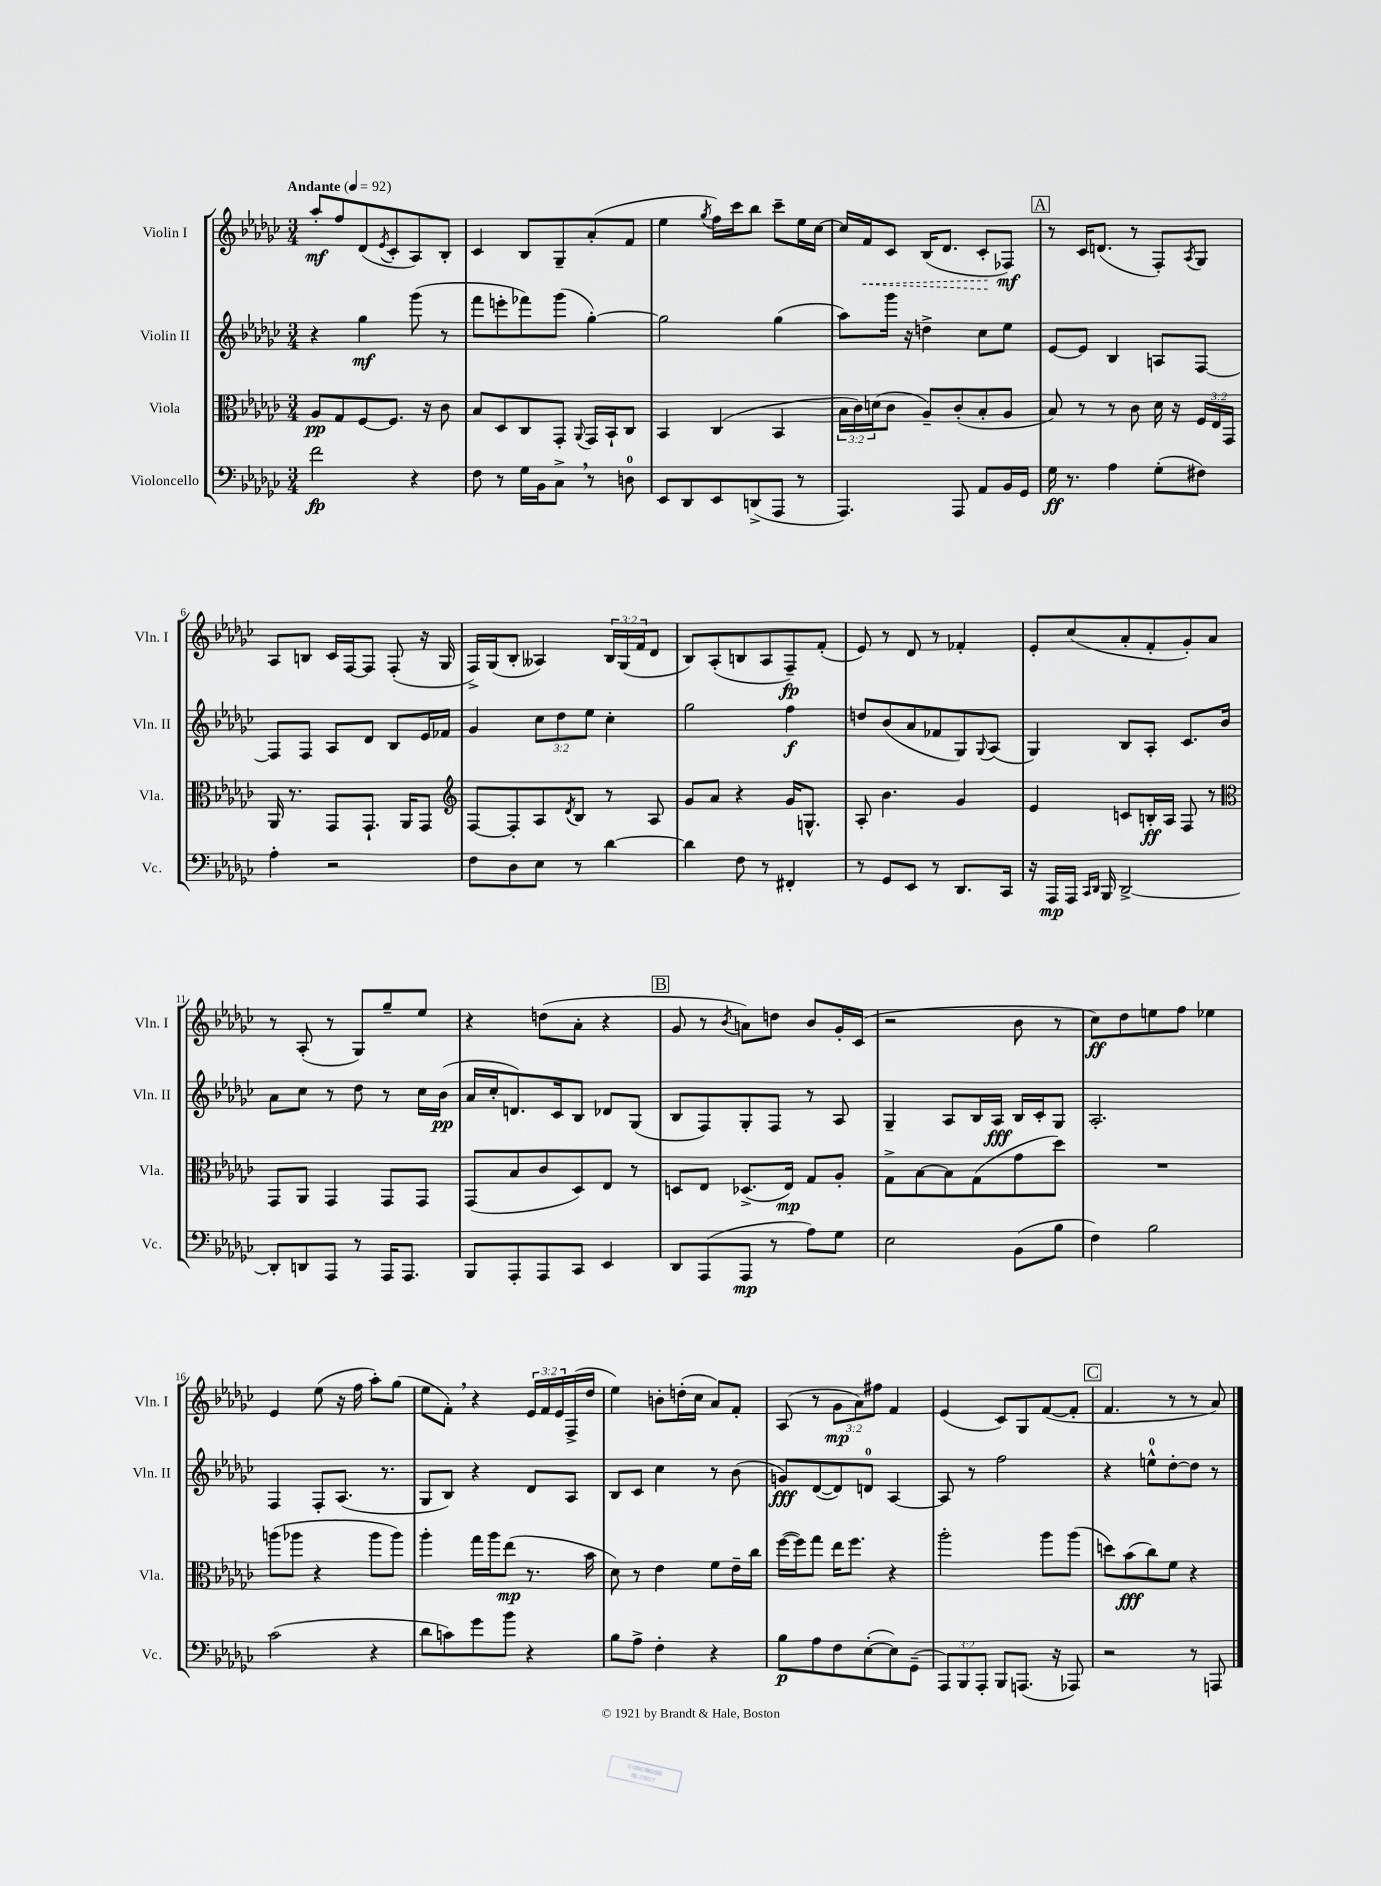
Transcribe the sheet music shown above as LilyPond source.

<<
\new StaffGroup <<
\new Staff = "s0" \with { instrumentName = "Violin I" shortInstrumentName = "Vln. I" } {
    \clef treble \key ges \major \numericTimeSignature \time 3/4 \override Staff.TupletNumber.text = #tuplet-number::calc-fraction-text \tempo "Andante" 4 = 92
    aes''8-.\mf f''8 des'8( \acciaccatura { ees'8 } ces'8-. aes8) bes8-. |
    ces'4 bes8 ges8-- aes'8-.( f'8 |
    ees''4 \acciaccatura { ges''8 } f''16) ces'''16 bes''8 ces'''8-- ees''16 ces''16~ |
    ces''16 \once \override Hairpin.style = #'dashed-line f'16\< ces'8 bes16( des'8. ces'8-.\! fes8\mf) |
    \mark \markup { \box "A" } r8 ces'16 d'8.( r8 f8-.) \acciaccatura { aes8 } ges8 |
    aes8 b8 ces'16 f16~ f8 f8-.( r16 ges16 |
    f16->) ges16( bes8-. aeses4) \tuplet 3/2 { bes16 ges16( f'16 } des'8 |
    bes8) aes8-.( b8 aes8 f8--\fp) f'8-.( |
    ees'8) r8 des'8 r8 fes'4-. |
    ees'8-. ces''8( aes'8-. f'8-. ges'8-.) aes'8 |
    r8 aes8-.( r8 ges8) ges''8-- ees''8 |
    r4 d''8( aes'8-. r4 |
    \mark \markup { \box "B" } ges'8 r8 \acciaccatura { bes'8 } a'8) d''8 bes'8 ges'16-. ces'16( |
    r2 bes'8 r8 |
    ces''8\ff) des''8 e''8 f''8 ees''4 |
    ees'4 ees''8( r16 f''16 aes''8-.) ges''8( |
    ees''8 f'8-.) \breathe r4 \tuplet 3/2 { ees'16 f'16 ees'16 } f16->( des''16 |
    ees''4) b'8-. d''16-.( ces''16 aes'8) f'8-. |
    aes8( r8 \tuplet 3/2 { ges'8\mp aes'8) fis''8 } f'4 |
    ees'4( ces'8) ges8 f'8~( f'8-. |
    \mark \markup { \box "C" } f'4. r8 r8 aes'8) \bar "|." |
}
\new Staff = "s1" \with { instrumentName = "Violin II" shortInstrumentName = "Vln. II" } {
    \clef treble \key ges \major \numericTimeSignature \time 3/4 \override Staff.TupletNumber.text = #tuplet-number::calc-fraction-text
    r4 ges''4\mf ges'''8( r8 |
    f'''8 e'''8-. fes'''8) ges'''8( ges''4~-.) |
    ges''2 ges''4( |
    aes''8) ges'''16 r16 d''4-> ces''8 ees''8 |
    \mark \markup { \box "A" } ees'8~ ees'8 bes4 a8 f8~ |
    f8 f8 aes8 des'8 bes8 ees'16 fes'16 |
    ges'4 \tuplet 3/2 { ces''8 des''8 ees''8 } ces''4-. |
    ges''2 f''4\f |
    d''8 bes'8( aes'8 fes'8 ges8) \appoggiatura { ges8 } aes8( |
    ges4) bes8 aes8-. ces'8. bes'16 |
    aes'8 ces''8 r8 des''8 r8 ces''16 bes'16\pp( |
    aes'16 ces''16-. d'8.) ces'16 bes8 des'8 ges8( |
    \mark \markup { \box "B" } bes8 f8) ges8-. f8 r8 aes8 |
    ges4-- aes8 bes16 aes16\fff bes16 ces'16-. ges8 |
    aes2.-. |
    f4 f8-. aes8.( r8. |
    ges8 bes8) r4 des'8 aes8 |
    bes8 ces'8 ces''4 r8 bes'8( |
    g'8\fff) des'8~( des'8) d'8-0 aes4~ |
    aes8 r8 f''2 |
    \mark \markup { \box "C" } r4 e''8-0-^ des''8~-. des''8 r8 \bar "|." |
}
\new Staff = "s2" \with { instrumentName = "Viola" shortInstrumentName = "Vla." } {
    \clef alto \key ges \major \numericTimeSignature \time 3/4 \override Staff.TupletNumber.text = #tuplet-number::calc-fraction-text
    aes8\pp ges8 f8~ f8. r16 ces'8 |
    bes8 des8 ces8 ges,8-. \appoggiatura { aes,8 } ges,16 bes,16-! ces8 |
    bes,4 ces4( bes,4 |
    \tuplet 3/2 { bes16 ces'16) d'16( } ces'8 aes8--) ces'8-.( bes8-. aes8 |
    \mark \markup { \box "A" } bes8) r8 r8 ces'8 des'16 r16 \tuplet 3/2 { f16 ees16 ges,16 } |
    aes,16 r8. ges,8 ges,8.-! aes,16 ges,8 |
    \clef treble f8~ f8-. aes8 \acciaccatura { des'8 } bes8 r8 aes8 |
    ges'8 aes'8 r4 ges'16 g8.-^ |
    aes8-. bes'4. ges'4 |
    ees'4 c'8 b16-.\ff aes16 f8 r8 |
    \clef alto ges,8 aes,8 ges,4 ges,8 ges,8 |
    ges,8( bes8 ces'8 des8) ees8 r8 |
    \mark \markup { \box "B" } d8 ees8 des8.->( ees16\mp) ges8 aes8-. |
    ges8-> bes8~ bes8 ges8( ges'8 des''8) |
    R2. |
    a''8( aes''8 r4 aes''8 aes''8) |
    aes''4-. ges''16 aes''16 ees''8\mp( r8. bes'16 |
    des'8) r8 ees'4 f'8 ees'16-- ces''16 |
    f''16~( f''16) ges''8 ees''16 f''8. r4 |
    aes''2-. aes''8 aes''8( |
    \mark \markup { \box "C" } d''8) bes'8\fff( ces''8) f'8 r4 \bar "|." |
}
\new Staff = "s3" \with { instrumentName = "Violoncello" shortInstrumentName = "Vc." } {
    \clef bass \key ges \major \numericTimeSignature \time 3/4 \override Staff.TupletNumber.text = #tuplet-number::calc-fraction-text
    f'2\fp r4 |
    f8 r8 ges16 bes,16 ces8-> \breathe r8 d8-0 |
    ees,8 des,8 ees,8 d,8->( aes,,8 r8 |
    aes,,4.) aes,,8 aes,8 bes,16 ges,16 |
    \mark \markup { \box "A" } ges16\ff r8. aes4 ges8-.( fis8) |
    aes4-. r2 |
    f8 des8 ees8 r8 des'4~ |
    des'4 f8 r8 fis,4-. |
    r8 ges,8 ees,8 r8 des,8. ces,16 |
    r16 aes,,16\mp aes,,16 \grace { ces,16 des,16 } bes,,16 des,2~-> |
    des,8-. d,8 aes,,8 r8 aes,,16 aes,,8. |
    bes,,8 aes,,8-. aes,,8 ces,8 ees,4 |
    \mark \markup { \box "B" } des,8 aes,,8( aes,,8\mp r8 aes8) ges8 |
    ees2 bes,8( bes8 |
    f4) bes2 |
    ces'2( r4 |
    des'8 c'8) ges'8 bes'8 r4 |
    bes8 aes8-> f4-. r4 |
    bes8\p aes8 f8 ees8~-.( ees8) ges,8--( |
    \tuplet 3/2 { aes,,8) bes,,8 aes,,8-. } bes,,8 a,,8.( r16 aes,,8) |
    \mark \markup { \box "C" } r2 r8 a,,8 \bar "|." |
}
>>
>>
